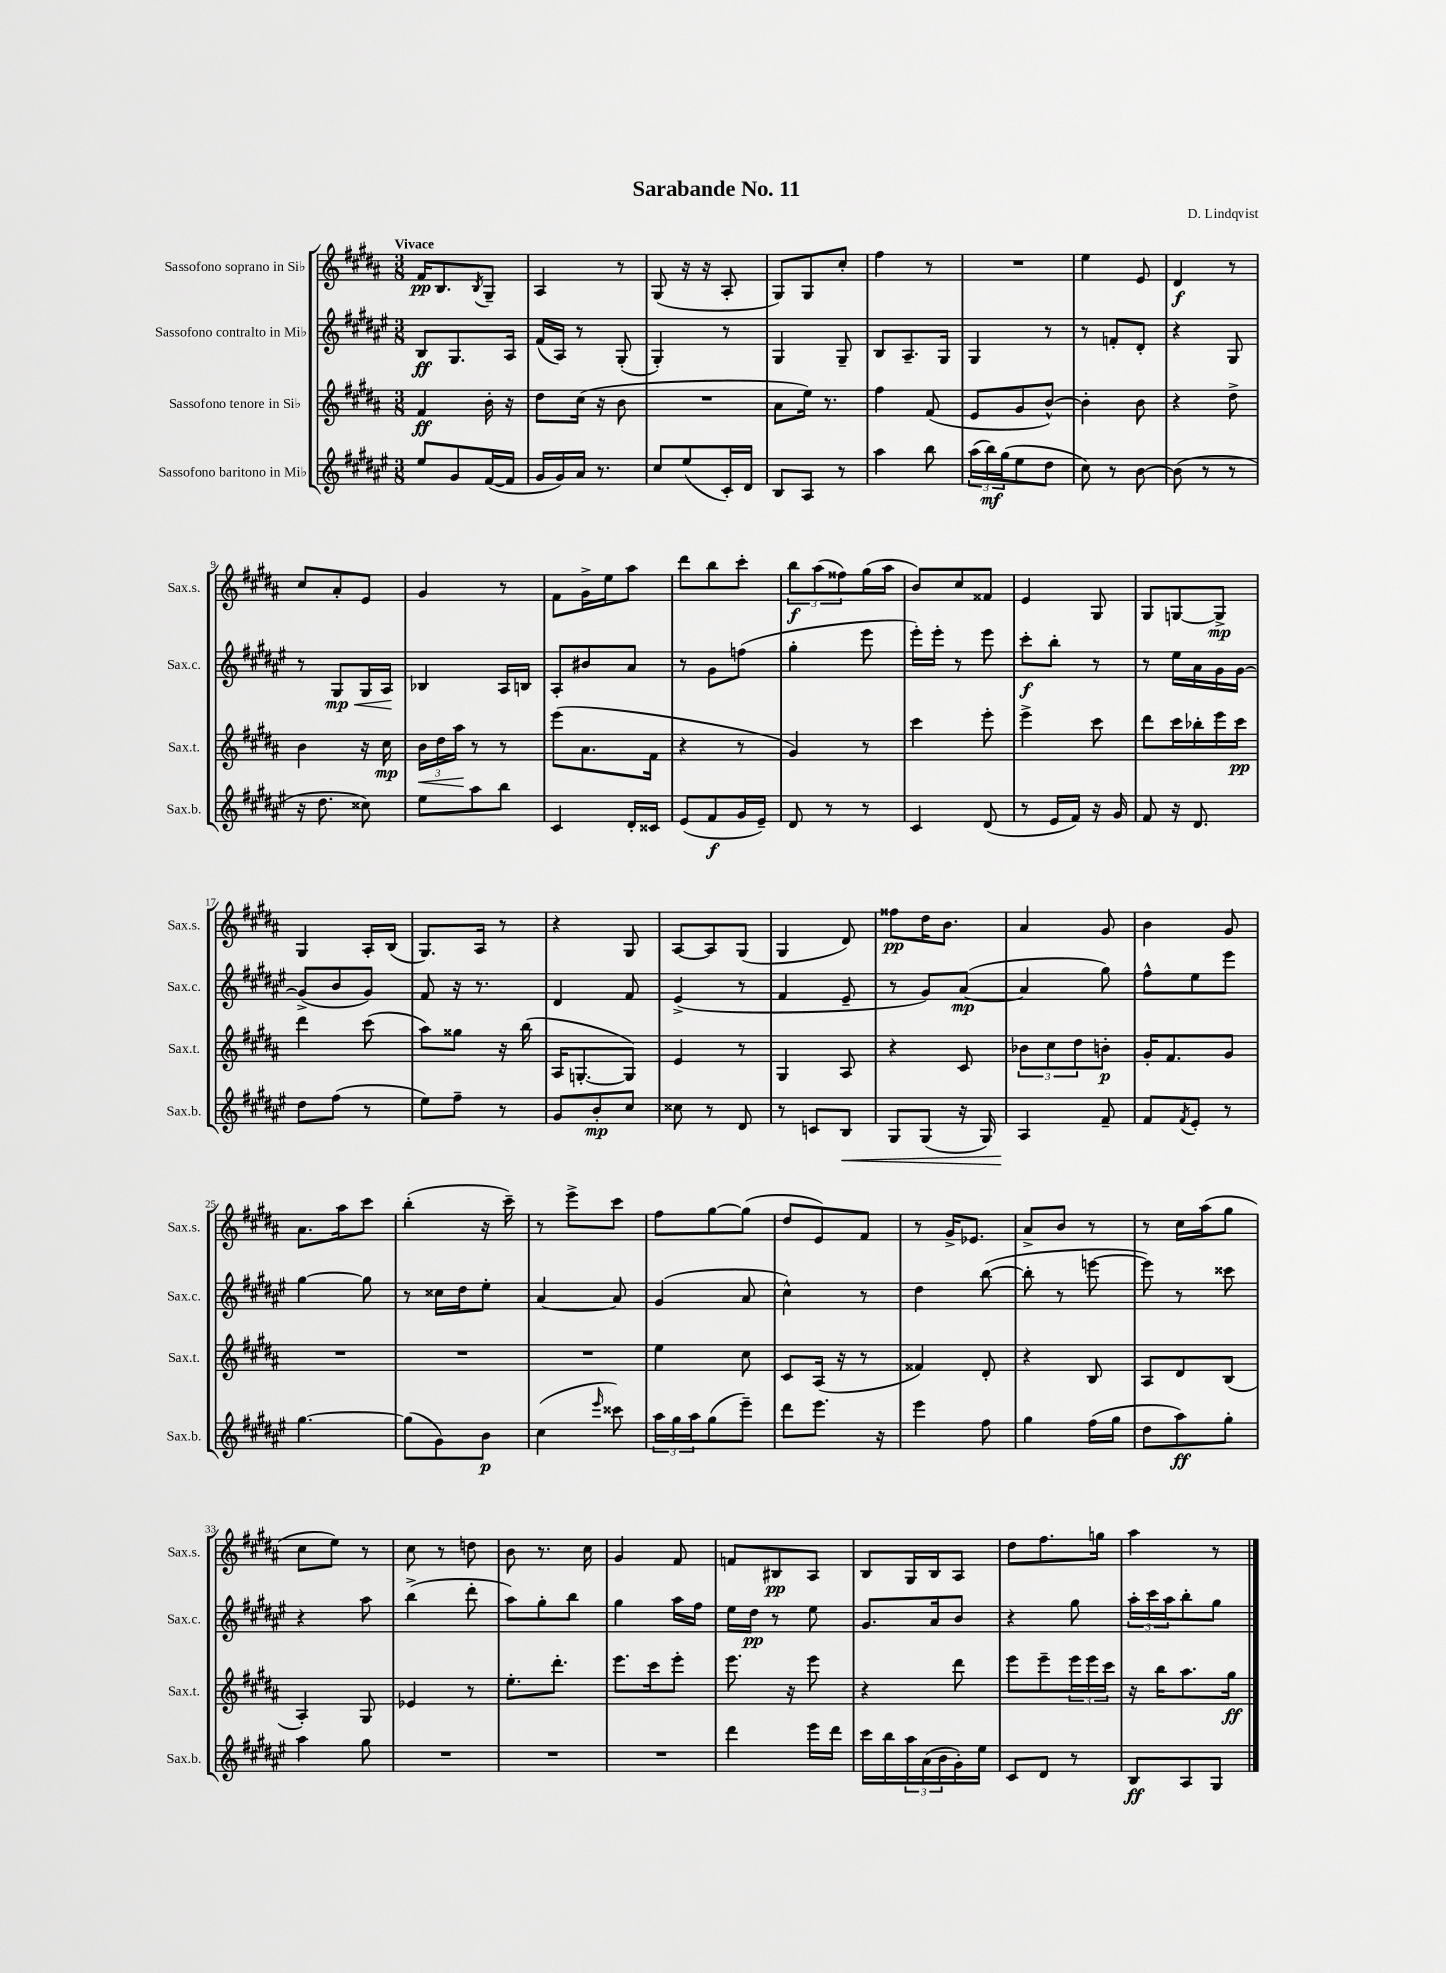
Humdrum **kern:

**kern	**kern	**kern	**kern
*staff4	*staff3	*staff2	*staff1
*clefG2	*clefG2	*clefG2	*clefG2
*k[f#c#g#d#a#e#]	*k[f#c#g#d#a#]	*k[f#c#g#d#a#e#]	*k[f#c#g#d#a#]
*M3/8	*M3/8	*M3/8	*M3/8
8ee#/L	4f#/	8B/L	16f#/LK
.	.	.	8.B/
8g#/	.	8.G#/	.
.	.	.	8qB/
([16f#/L	16b'\	.	8G#~/J
16f#/]JJ	16r	16A#/Jk	.
=	=	=	=
16g#/LL	8dd#\L	(16f#/LL	4A#/
16g#/)	.	16A#/JJ)	.
16a#/JJ	(16cc#\Jk	8r	.
8.r	16r	.	.
.	8b\	(8G#'/	8r
=	=	=	=
8cc#/L	4.r	4G#'/)	(8G#/
(8ee#/	.	.	16r
.	.	.	16r
16c#'/L)	.	8r	8A#'/
16d#/JJ	.	.	.
=	=	=	=
8B/L	8a#\L	4G#/	8G#/L)
8A#/J	16ee\Jk)	.	8G#/
.	8.r	.	.
8r	.	8G#~/	8cc#'/J
=	=	=	=
4aa#\	4ff#\	8B/L	4ff#\
.	.	8.A#~/	.
8bb\	(8f#/	.	8r
.	.	16G#/Jk	.
=	=	=	=
(24aa#\LL	8e/L	4G#/	4.r
24bb\)	.	.	.
(24gg#\J	.	.	.
8ee#\	8g#/	.	.
8dd#\J	[8b^^/J)	8r	.
=	=	=	=
8cc#\)	4b'\]	8r	4ee\
8r	.	8f'/L	.
[8b\	8b\	8d#'/J	8e/
=	=	=	=
(8b\]	4r	4r	4d#/
8r	.	.	.
8r	8dd#^\	8G#/	8r
=	=	=	=
16r	4b\	8r	8cc#/L
8.dd#\	.	.	.
.	.	8G#/L	8a#'/
8cc##\)	16r	16G#/L	8e/J
.	16cc#\	16A#/JJ	.
=	=	=	=
8ee#\L	24b\LL	4B-/	4g#/
.	24dd#\	.	.
.	24aa#\JJ	.	.
8aa#\	8r	.	.
8bb\J	8r	16A#/LL	8r
.	.	16B/JJ	.
=	=	=	=
4c#/	(8eee\L	8A#'/L	8f#\L
.	8.a#\	8b#/	16g#^\L
.	.	.	16ee\J
16d#'/LL	.	8a#/J	8aa#\J
16c##/JJ	16f#\Jk	.	.
=	=	=	=
(8e#/L	4r	8r	8ddd#\L
8f#/	.	8g#\L	8bb\
16g#/L	8r	(8ff\J	8ccc#'\J
16e#~/JJ)	.	.	.
=	=	=	=
8d#/	4g#/)	4gg#'\	12bb\L
.	.	.	(12aa#\
8r	.	.	.
.	.	.	12ff##\)
8r	8r	8eee#\	(16gg#\L
.	.	.	16aa#\JJ
=	=	=	=
4c#/	4ccc#\	16eee#'\LL)	8b/L)
.	.	16eee#'\JJ	.
.	.	8r	8cc#/
(8d#/	8eee'\	8eee#\	8f##/J
=	=	=	=
8r	4eee^\	8ccc#'\L	4e/
16e#/LL	.	8bb'\J	.
16f#/JJ)	.	.	.
16r	8ccc#\	8r	8G#/
16g#/	.	.	.
=	=	=	=
8f#/	8ddd#\L	8r	8G#/L
16r	16ccc#\L	16ee#\LL	[8G/
8.d#/	16bb-'\	16a#\	.
.	16eee\	16g#\	8G^/]J
.	16ccc#\JJ	[16g#\JJ	.
=	=	=	=
8dd#\L	4ddd#\	(8g#^/]L	4G#/
(8ff#\J	.	8b/	.
8r	(8ccc#\	8g#/J)	16A#'/LL
.	.	.	(16B/JJ
=	=	=	=
8ee#\L)	8aa#\L)	8f#/	8.G#/L)
8ff#~\J	8gg##\J	16r	.
.	.	8.r	16A#/Jk
8r	16r	.	8r
.	(16bb\	.	.
=	=	=	=
8g#/L	16A#/LK	4d#/	4r
.	[8.G'/	.	.
8b'/	.	.	.
8cc#/J	8G/]J)	8f#/	8G#/
=	=	=	=
8cc##\	4e/	(4e#^/	[8A#/L
8r	.	.	8A#/]
8d#/	8r	8r	(8G#/J
=	=	=	=
8r	4G#/	4f#/	4G#/
8c/L	.	.	.
8B/J	8A#/	8e#~/	8d#/)
=	=	=	=
8G#/L	4r	8r	8ff##\L
(8G#/J	.	8g#/L)	16dd#\K
.	.	.	8.b\J
16r	8c#/	([8a#/J	.
16G#/)	.	.	.
=	=	=	=
4A#/	12b-\L	4a#/]	4a#/
.	12cc#\	.	.
.	12dd#\	.	.
8f#~/	8b'\J	8gg#\)	8g#/
=	=	=	=
8f#/L	16g#'/LK	8ff#^^\L	4b\
.	8.f#/	.	.
8qf#/	.	.	.
8e#'/J	.	8ee#\	.
8r	8g#/J	8eee#\J	8g#/
=	=	=	=
[4.gg#\	4.r	[4gg#\	8.a#\L
.	.	.	16aa#\k
.	.	8gg#\]	8ccc#\J
=	=	=	=
(8gg#\]L	4.r	8r	(4bb'\
8g#\)	.	16cc##\LL	.
.	.	16dd#\J	.
8b\J	.	8ee#'\J	16r
.	.	.	16ccc#~\)
=	=	=	=
(4cc#\	4.r	[4a#/	8r
.	.	.	8eee^\L
16qqeee#/	.	.	.
8ccc##\)	.	8a#/]	8ccc#\J
=	=	=	=
24aa#\LL	4ee\	(4g#/	8ff#\L
24gg#\	.	.	.
24aa#\J	.	.	.
(8gg#\	.	.	[8gg#\
8eee#~\J)	8cc#\	8a#/	(8gg#\]J
=	=	=	=
8ddd#\L	8c#/L	4cc#^^\)	8dd#/L
8.eee#\J	(16A#/Jk	.	8e/)
.	16r	.	.
.	8r	8r	8f#/J
16r	.	.	.
=	=	=	=
4eee#\	4f##/)	4dd#\	8r
.	.	.	16g#^/LK
.	.	.	8.e-/J
8ff#\	8d#'/	([8bb\	.
=	=	=	=
4gg#\	4r	8bb'\]	8a#^/L
.	.	8r	8b/J
(16ff#\LL	8B/	[8eee\	8r
16gg#\JJ	.	.	.
=	=	=	=
8dd#\L	8A#/L	8eee\])	8r
8aa#\)	8d#/	8r	16cc#\LL
.	.	.	(16aa#\J
8gg#'\J	(8B/J	8ccc##\	8gg#\J
=	=	=	=
4aa#\	4A#'/)	4r	8cc#\L
.	.	.	8ee\J)
8gg#\	8G#/	8aa#\	8r
=	=	=	=
4.r	4e-/	(4bb^\	8cc#\
.	.	.	8r
.	8r	8ddd#'\	8dd\
=	=	=	=
4.r	8.ee'\L	8aa#\L)	8b\
.	.	8gg#'\	8.r
.	8.ddd#'\J	.	.
.	.	8bb\J	.
.	.	.	16cc#\
=	=	=	=
4.r	8.eee\L	4gg#\	4g#/
.	16ccc#\k	.	.
.	8eee'\J	16aa#\LL	8f#/
.	.	16ff#\JJ	.
=	=	=	=
4ddd#\	8.eee\	16ee#\LL	8f/L
.	.	16dd#\JJ	.
.	.	8r	8B#/
.	16r	.	.
16eee#\LL	8eee\	8ee#\	8A#/J
16ddd#\JJ	.	.	.
=	=	=	=
16ccc#\LL	4r	8.g#/L	8B/L
16bb\	.	.	.
24aa#\	.	.	16G#/L
(24a#\	.	.	.
.	.	16a#/k	16B/J
24b\	.	.	.
16g#'\)	8ddd#\	8b/J	8A#/J
16ee#\JJ	.	.	.
=	=	=	=
8c#/L	8eee\L	4r	8dd#\L
8d#/J	8eee~\	.	8.ff#\
8r	24eee\L	8gg#\	.
.	24eee\	.	.
.	.	.	16gg\Jk
.	24ccc#\JJ	.	.
=	=	=	=
8B/L	16r	24aa#'\LL	4aa#\
.	.	24ccc#\	.
.	16bb\LK	.	.
.	.	24aa#\J	.
8A#/	8.aa#\	8bb'\	.
8G#/J	.	8gg#\J	8r
.	16gg#\Jk	.	.
==	==	==	==
*-	*-	*-	*-
